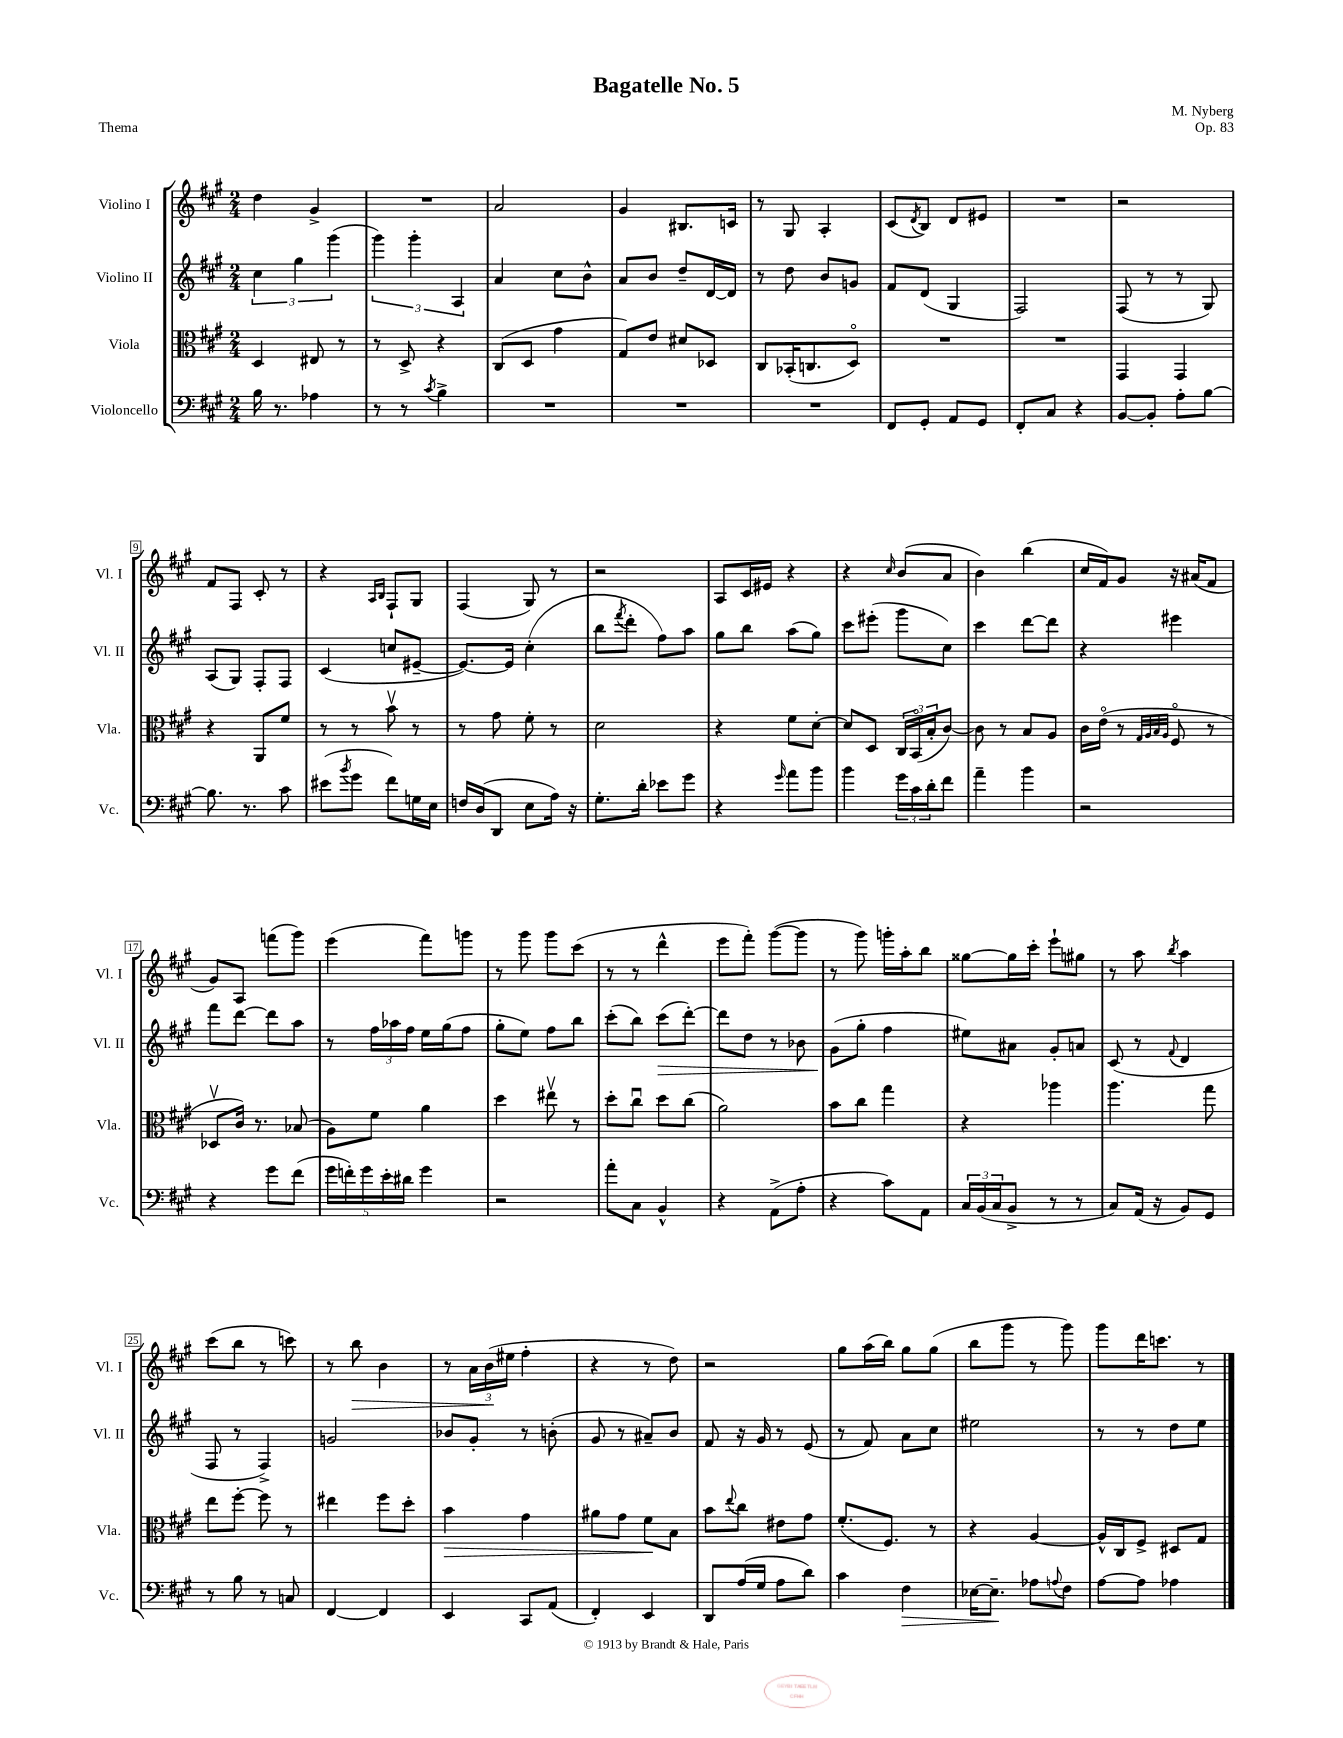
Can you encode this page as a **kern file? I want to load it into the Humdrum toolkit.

**kern	**kern	**kern	**kern
*staff4	*staff3	*staff2	*staff1
*clefF4	*clefC3	*clefG2	*clefG2
*k[f#c#g#]	*k[f#c#g#]	*k[f#c#g#]	*k[f#c#g#]
*M2/4	*M2/4	*M2/4	*M2/4
16B\	4D/	6cc#\	4dd\
8.r	.	.	.
.	.	6gg#\	.
4A-\	8E#/	.	4g#^/
.	.	(6ggg#\	.
.	8r	.	.
=	=	=	=
8r	8r	6ggg#\)	2r
8r	8D^/	.	.
.	.	6ggg#'\	.
8qc#/	.	.	.
4B^\	4r	.	.
.	.	6A/	.
=	=	=	=
2r	(8C#/L	4a/	2a/
.	8D/J	.	.
.	4g#\	8cc#\L	.
.	.	8b^^\J	.
=	=	=	=
2r	8G#/L)	8a/L	4g#/
.	8e/J	8b/J	.
.	8d#/L	8dd~/L	8.B#/L
.	8D-/J	[16d/L	.
.	.	16d/]JJ	16c/Jk
=	=	=	=
2r	8C#/L	8r	8r
.	(16BB-'/K	8dd\	8G#/
.	8.C/	.	.
.	.	8b/L	4A'/
.	8Do/J)	8g/J	.
=	=	=	=
8FF#/L	2r	8f#/L	(8c#/L
.	.	.	8qd/
8GG#'/J	.	(8d/J	8B/J)
8AA/L	.	4G#/	8d/L
8GG#/J	.	.	8e#/J
=	=	=	=
8FF#'/L	2r	2F#/)	2r
8C#/J	.	.	.
4r	.	.	.
=	=	=	=
[8BB/L	4GG#/	(8F#/	2r
8BB'/]J	.	8r	.
8A'\L	4GG#/	8r	.
[8B\J	.	8G#/)	.
=	=	=	=
8.B\]	4r	(8A/L	8f#/L
.	.	8G#/J)	8F#/J
8.r	.	.	.
.	8AA/L	8F#'/L	8c#'/
8c#\	8f#/J	8F#/J	8r
=	=	=	=
(8e#\L	8r	(4c#/	4r
8qb/	.	.	.
8g#\J	8r	.	.
.	.	.	16qqA/LL
.	.	.	16qqB/JJ
8f#\L)	8bv\	8cc/L	8F#`/L
16G\L	8r	[8e#~/J	8G#/J
16E\JJ	.	.	.
=	=	=	=
16F/LL	8r	8.e#/_L)	(4F#/
(16D/J	.	.	.
8DD/J	8g#\	.	.
.	.	16e#/]Jk	.
8E\L	8f#'\	(4cc#'\	8G#/)
16A\Jk)	8r	.	8r
16r	.	.	.
=	=	=	=
8.G#'\L	2d\	8bb\L	2r
.	.	8qfff#/	.
.	.	8ddd'\J	.
16d'\Jk	.	.	.
8e-\L	.	8ff#\L)	.
8g#\J	.	8aa\J	.
=	=	=	=
4r	4r	8gg#\L	8A/L
.	.	8bb\J	16c#/L
.	.	.	16e#/JJ
16qqg#/	.	.	.
8a\L	8f#\L	(8aa\L	4r
8b\J	[8d'\J	8gg#\J)	.
=	=	=	=
4b\	8d/]L	8ccc#\L	4r
.	8D/J	(8eee#'\J	.
.	.	.	16qqcc#/
24g#\LL	24C#/LL	8ggg#\L	(8b/L
24c#\	(24BBo/	.	.
24d'\J	24B'/J	.	.
8f#\J	[8c#/J)	8cc#\J)	8a/J
=	=	=	=
4a~\	8c#\]	4ccc#\	4b\)
.	8r	.	.
4b\	8B/L	[8ddd\L	(4bb\
.	8A/J	8ddd\]J	.
=	=	=	=
2r	16c#\LL	4r	16cc#/LL
.	(16eo\JJ	.	16f#/J)
.	8r	.	8g#/J
.	32qqG#/LLL	.	.
.	32qqA/	.	.
.	32qqB/	.	.
.	32qqA/JJJ	.	.
.	8F#o/	4eee#\	16r
.	.	.	(16a#/LK
.	8r	.	8f#/J
=	=	=	=
4r	8D-v/L	8fff#\L	8g#/L)
.	16c#/Jk)	[8ddd\J	8A/J
.	8.r	.	.
8g#\L	.	8ddd\]L	(8fff\L
(8f#\J	(8B-/	8aa\J	8ggg#\J)
=	=	=	=
20g#\LL	8A\L)	8r	(4eee\
20f'\)	.	.	.
20g#\	.	.	.
.	8f#\J	24ff#\LL	.
20e'\	.	.	.
.	.	24aa-\	.
20d#\JJ	.	.	.
.	.	24ff#\JJ	.
4g#\	4a\	16ee\LL	8fff#\L)
.	.	(16gg#\J	.
.	.	8ff#\J	8ggg\J
=	=	=	=
2r	4dd\	8gg#'\L	8r
.	.	8ee\J)	8ggg#\
.	8ee#v\	8ff#\L	8ggg#\L
.	8r	8bb\J	(8ccc#\J
=	=	=	=
8a'\L	8dd'\L	(8ccc#'\L	8r
8C#\J	8cc#u\J	8bb\J)	8r
4BB^^/	8dd\L	(8ccc#\L	4ddd^^\
.	(8cc#\J	[8ddd'\J)	.
=	=	=	=
4r	2a\)	8ddd\]L	8eee\L
.	.	8dd\J	8fff#'\J)
(8AA^\L	.	8r	([8ggg#\L
8A'\J	.	8b-\	8ggg#\]J
=	=	=	=
4r	8b\L	(8g#\L	8r
.	8cc#\J	8gg#'\J	8ggg#\)
8c#\L)	4gg#\	4ff#\	16ggg'\LL
.	.	.	16aa'\J
8AA\J	.	.	8bb\J
=	=	=	=
24C#/LL	4r	8ee#\L)	[8gg##\L
(24BB/	.	.	.
24C#/J	.	.	.
8BB^/J	.	8a#\J	16gg##\]L
.	.	.	16ccc#'\JJ
8r	4aa-\	8g#'/L	8eee`\L
8r	.	8a/J	8gg#\J
=	=	=	=
8C#/L)	4.aa\	(8c#/	8r
(16AA/Jk	.	8r	8aa\
16r	.	.	.
.	.	8qqf#/	8qbb/
8BB/L)	.	4d/	4aa\
8GG#/J	8gg#\	.	.
=	=	=	=
8r	8ee\L	8F#/	(8ccc#\L
8B\	[8ff#'\J	8r	8bb\J
8r	8ff#\]	4F#^/)	8r
8C/	8r	.	8ccc\)
=	=	=	=
[4FF#/	4ee#\	2g/	8r
.	.	.	8bb\
4FF#/]	8ff#\L	.	4b\
.	8dd'\J	.	.
=	=	=	=
4EE/	4b\	8b-/L	8r
.	.	8g#'/J	24a\LL
.	.	.	(24b\
.	.	.	24ee#\JJ
8CC#/L	4g#\	8r	4ff#'\
(8AA/J	.	(8b'\	.
=	=	=	=
4FF#'/)	8a#\L	8g#/	4r
.	8g#\J	8r	.
4EE/	8f#\L	8a#~/L)	8r
.	8B\J	8b/J	8dd\)
=	=	=	=
8DD/L	8b\L	8f#/	2r
.	8qqee/	.	.
(16A/L	8cc#\J	16r	.
16G#/JJ	.	16g#/	.
8A\L	8e#\L	8r	.
8d\J)	8g#\J	(8e/	.
=	=	=	=
4c#\	(8.f#'/L	8r	8gg#\L
.	.	8f#/)	(16aa\L
.	8.F#/J)	.	16bb\JJ)
4F#\	.	8a\L	8gg#\L
.	8r	8cc#\J	(8gg#\J
=	=	=	=
[16E-\LK	4r	2ee#\	8bb\L
8.E-~\]J	.	.	.
.	.	.	8ggg#\J
8A-\L	[4A/	.	8r
8qqA/	.	.	.
8F#\J	.	.	8ggg#\)
=	=	=	=
[8A\L	16A^^/]LL	8r	8ggg#\L
.	16C#/J	.	.
8A\]J	8F#^/J	8r	16ddd\K
.	.	.	8.ccc\J
4A-\	8D#/L	8dd\L	.
.	8G#/J	8ee\J	8r
==	==	==	==
*-	*-	*-	*-
